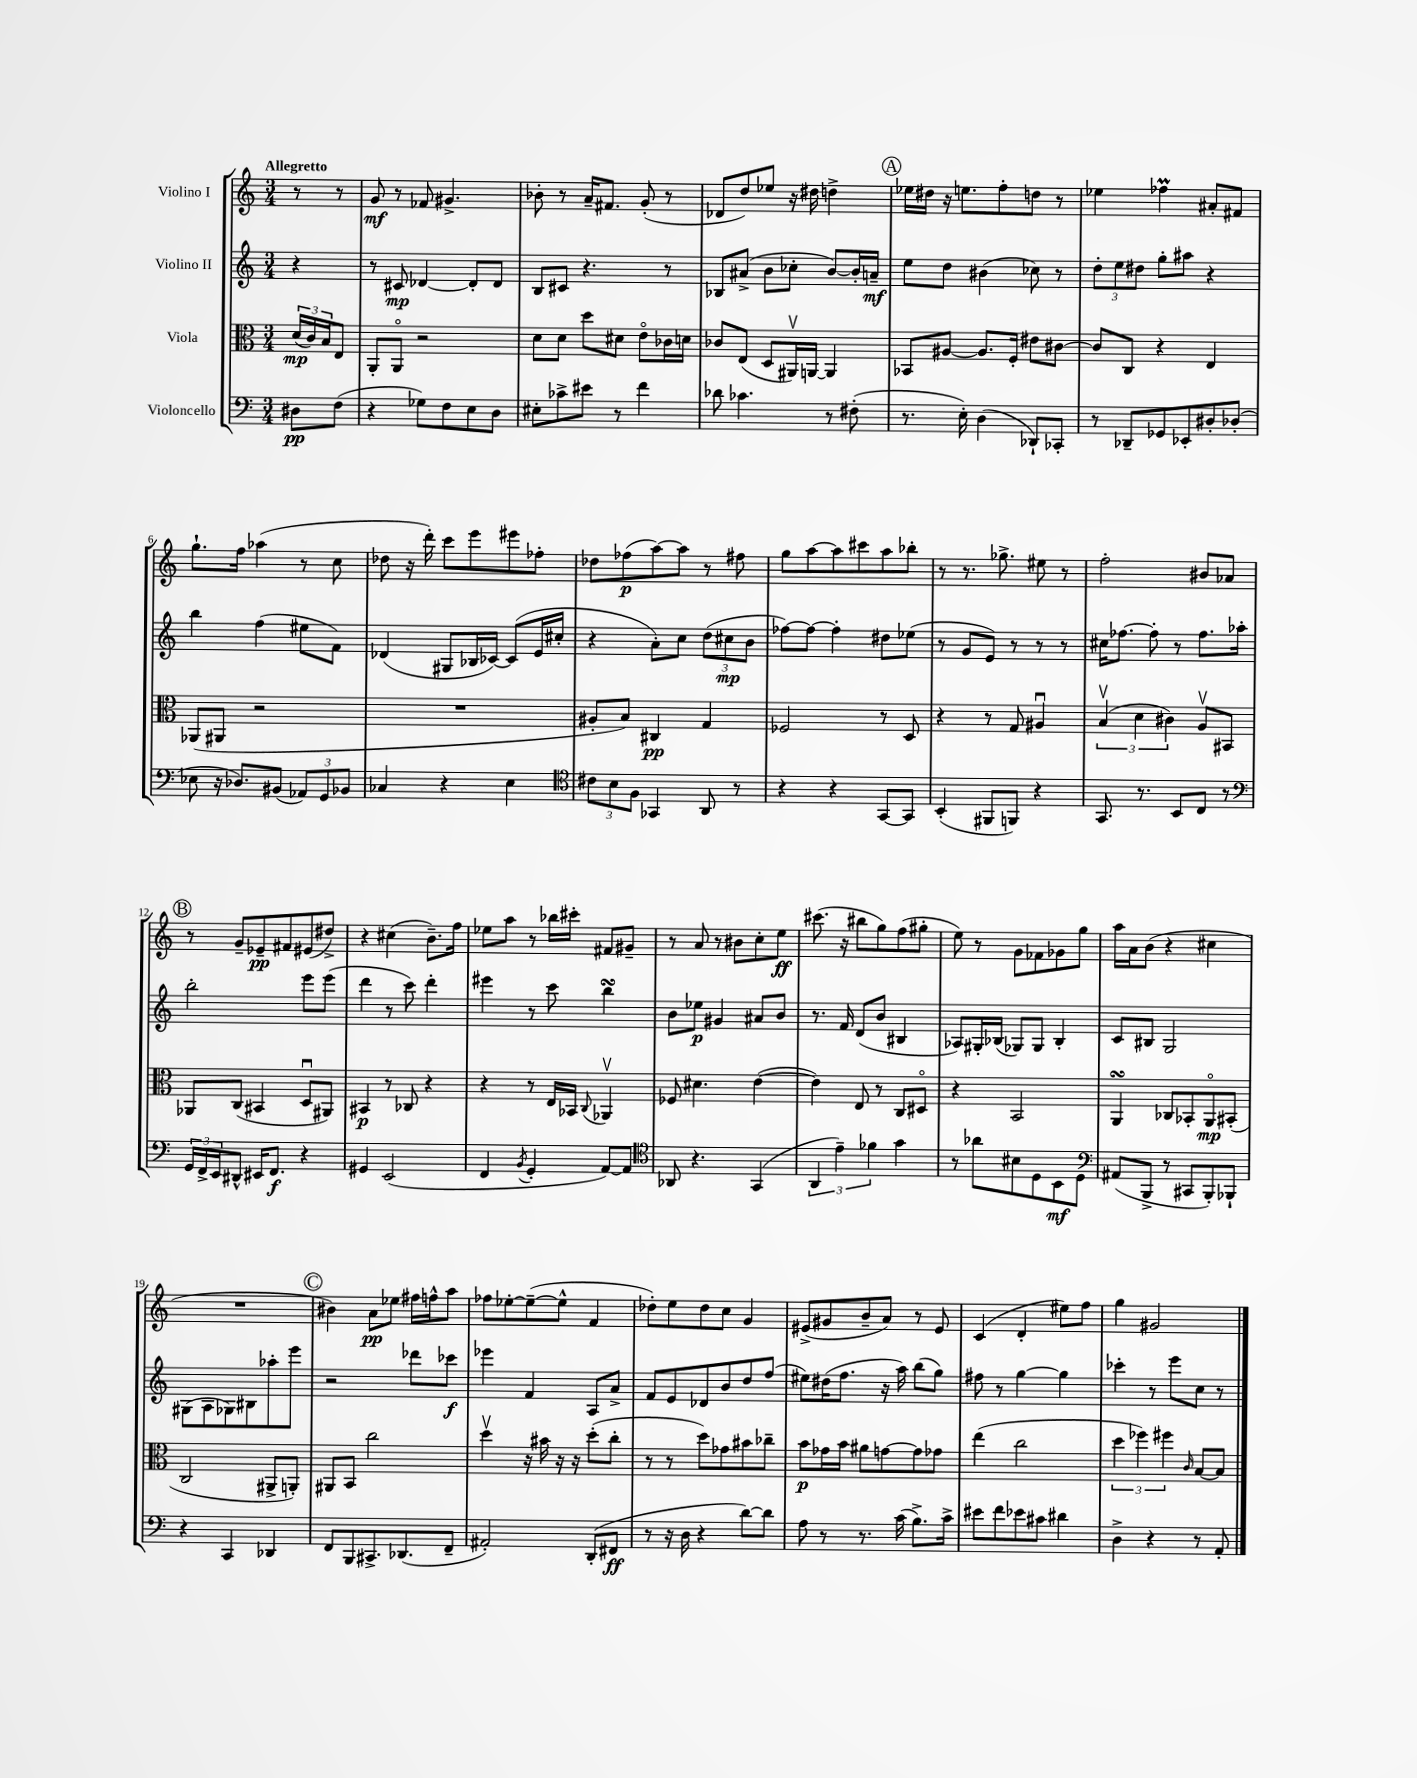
<<
\new StaffGroup <<
\new Staff = "s0" \with { instrumentName = "Violino I" } {
    \clef treble \key c \major \numericTimeSignature \time 3/4 \partial 4 \tempo "Allegretto"
    r8 r8 |
    g'8\mf r8 fes'8 gis'4.-> |
    bes'8-. r8 a'16-- fis'8. g'8-.( r8 |
    des'8 d''8) ees''8 r16 dis''16 d''4-> |
    \mark \markup { \circle "A" } ees''16 dis''16 r16 e''8. f''8-. d''8 r8 |
    ees''4 fes''4\prall ais'8-. fis'8 |
    g''8.-! f''16 aes''4( r8 c''8 |
    des''8 r16 d'''16-.) c'''8 e'''8 eis'''8 fes''8-. |
    des''8 fes''8\p( a''8~) a''8 r8 fis''8 |
    g''8 a''8~ a''8 cis'''8 a''8 bes''8-. |
    r8 r8. ges''8.-> eis''8 r8 |
    f''2-. bis'8 aes'8 |
    \mark \markup { \circle "B" } r8 g'8-- ees'8--\pp fis'8 eis'8( dis''8->) |
    r4 cis''4( b'8.--) f''16 |
    ees''8 a''8 r8 bes''16 cis'''16-. fis'8 gis'8-- |
    r8 a'8 r8 bis'8 c''8-. e''8\ff |
    cis'''8.( r16 bis''8 g''8) f''8( gis''8-. |
    e''8) r8 g'8 fes'8 ges'8 g''8 |
    a''16 a'16 b'8( r4 cis''4 |
    R2. |
    \mark \markup { \circle "C" } bis'4) a'8\pp ees''8 fis''16 f''16-^ a''8 |
    fes''8 ees''8~-. ees''8~--( ees''8-^ f'4 |
    des''8-.) e''8 des''8 c''8 g'4 |
    eis'8->( gis'8 b'8-- a'8) r8 eis'8 |
    c'4( d'4-. eis''8) f''8 |
    g''4 gis'2 \bar "|." |
}
\new Staff = "s1" \with { instrumentName = "Violino II" } {
    \clef treble \key c \major \numericTimeSignature \time 3/4 \partial 4
    r4 |
    r8 cis'8\mp des'4~ des'8-. des'8 |
    b8 cis'8 r4. r8 |
    bes8 ais'8->( b'8 ces''8-. b'8~) b'16-. a'16--\mf |
    \mark \markup { \circle "A" } e''8 d''8 bis'4( ces''8) r8 |
    \tuplet 3/2 { d''8-. e''8 dis''8 } g''8-. ais''8 r4 |
    b''4 f''4( eis''8 f'8) |
    des'4( gis8 bes16 ces'16~) ces'8( e'16 cis''16-. |
    r4 a'8-.) c''8 \tuplet 3/2 { d''8( cis''8\mp b'8 } |
    fes''8~) fes''8~ fes''4-. dis''8 ees''8( |
    r8 g'8 e'8) r8 r8 r8 |
    cis''16 fes''8.~ fes''8-. r8 fes''8. aes''16-. |
    \mark \markup { \circle "B" } b''2-. e'''8 e'''8( |
    d'''4 r8 c'''8) d'''4-. |
    eis'''4 r8 c'''8 b''4\turn |
    b'8 ees''8\p gis'4 ais'8 b'8 |
    r8. f'16 d'8( b'8 bis4 |
    aes8) gis16-. bes16( ges8) ges8 bes4-. |
    c'8 bis8 g2 |
    gis8( a8 ges8) bis8 aes''8-. e'''8 |
    \mark \markup { \circle "C" } r2 des'''8 ces'''8\f |
    ees'''4 f'4 a8 a'8-> |
    f'8 e'8 des'8 b'8 d''8 f''8( |
    eis''8) dis''16( f''8. r16 a''16) b''8( g''8) |
    fis''8 r8 g''4~ g''4 |
    ces'''4-. r8 e'''8 c''8 r8 \bar "|." |
}
\new Staff = "s2" \with { instrumentName = "Viola" } {
    \clef alto \key c \major \numericTimeSignature \time 3/4 \partial 4
    \tuplet 3/2 { d'16\mp( c'16) b16 } e8 |
    a,8-. a,8\flageolet r2 |
    d'8 d'8 d''8 dis'8 e'8\flageolet ces'16 d'16 |
    ces'8 e8( d8 ais,16\upbow) a,16~ a,4 |
    \mark \markup { \circle "A" } bes,8 ais8~ ais8. f16-. eis'8 cis'8~ |
    cis'8 c8 r4 e4 |
    aes,8( ais,8 r2 |
    R2. |
    ais8-. b8) cis4\pp g4 |
    fes2 r8 d8 |
    r4 r8 g8 ais4\downbow |
    \tuplet 3/2 { b4\upbow( d'4 cis'4) } a8\upbow bis,8 |
    \mark \markup { \circle "B" } aes,8 c8( bis,4 d8\downbow ais,8) |
    bis,4\p r8 ces8 r4 |
    r4 r8 e16 bes,16 \appoggiatura { c8 } aes,4\upbow |
    fes8 dis'4. e'4~( |
    e'4) e8 r8 c8 dis8\flageolet |
    r4 b,2 |
    a,4\turn ces8 bes,8-. a,8\flageolet\mp bis,8-.( |
    c2 ais,8-> a,8-.) |
    \mark \markup { \circle "C" } ais,8 b,8 c''2 |
    d''4\upbow r16 bis'16 r16 r16 d''8-.( c''8-. |
    r8 r8 d''8) ges'8 bis'8 ces''8-- |
    b'8\p ges'16 b'16 ais'8 g'8~ g'8 ges'8 |
    e''4( c''2 |
    \tuplet 3/2 { d''4 fes''4) fis''4 } \grace { c'16 } b8~ b8 \bar "|." |
}
\new Staff = "s3" \with { instrumentName = "Violoncello" } {
    \clef bass \key c \major \numericTimeSignature \time 3/4 \partial 4
    dis8\pp f8( |
    r4 ges8) f8 e8 d8 |
    eis8-. ces'8-> eis'8 r8 f'4 |
    des'8 ces'4. r8 fis8-.( |
    \mark \markup { \circle "A" } r8. e16-.) d4( des,8-!) ces,8-. |
    r8 des,8-- ges,8 ees,8-. dis8-. des8-.( |
    ees8 r16 des8.) bis,8( \tuplet 3/2 { aes,8) g,8 bes,8 } |
    ces4 r4 e4 |
    \clef tenor \tuplet 3/2 { cis'8 b8 f8 } ges,4 a,8 r8 |
    r4 r4 g,8~ g,8 |
    b,4-.( fis,8 f,8) r4 |
    g,8. r8. b,8 c8 r8 |
    \mark \markup { \circle "B" } \clef bass \tuplet 3/2 { g,16 f,16-> e,16 } dis,8-^ eis,16 f,8.\f r4 |
    gis,4 e,2( |
    f,4 \acciaccatura { b,8 } g,4-. a,8~) a,8 |
    \clef tenor aes,8 r4. g,4( |
    \tuplet 3/2 { a,4 e'4--) fes'4 } g'4 |
    r8 aes'8 bis8 d8 b,8\mf d8 |
    \clef bass ais,8( b,,8-> r8 cis,8 b,,8-.) bes,,8-! |
    r4 c,4 des,4 |
    \mark \markup { \circle "C" } f,8 b,,8 cis,8.-> des,8.( f,8-- |
    ais,2-.) d,8-.( fis,8\ff |
    r8 r16 d16 r4 d'8~) d'8 |
    a8 r8 r8. c'16( b8.->) c'16-> |
    eis'8 f'8 ees'8 cis'8 dis'4 |
    d4-> r4 r8 a,8-. \bar "|." |
}
>>
>>
